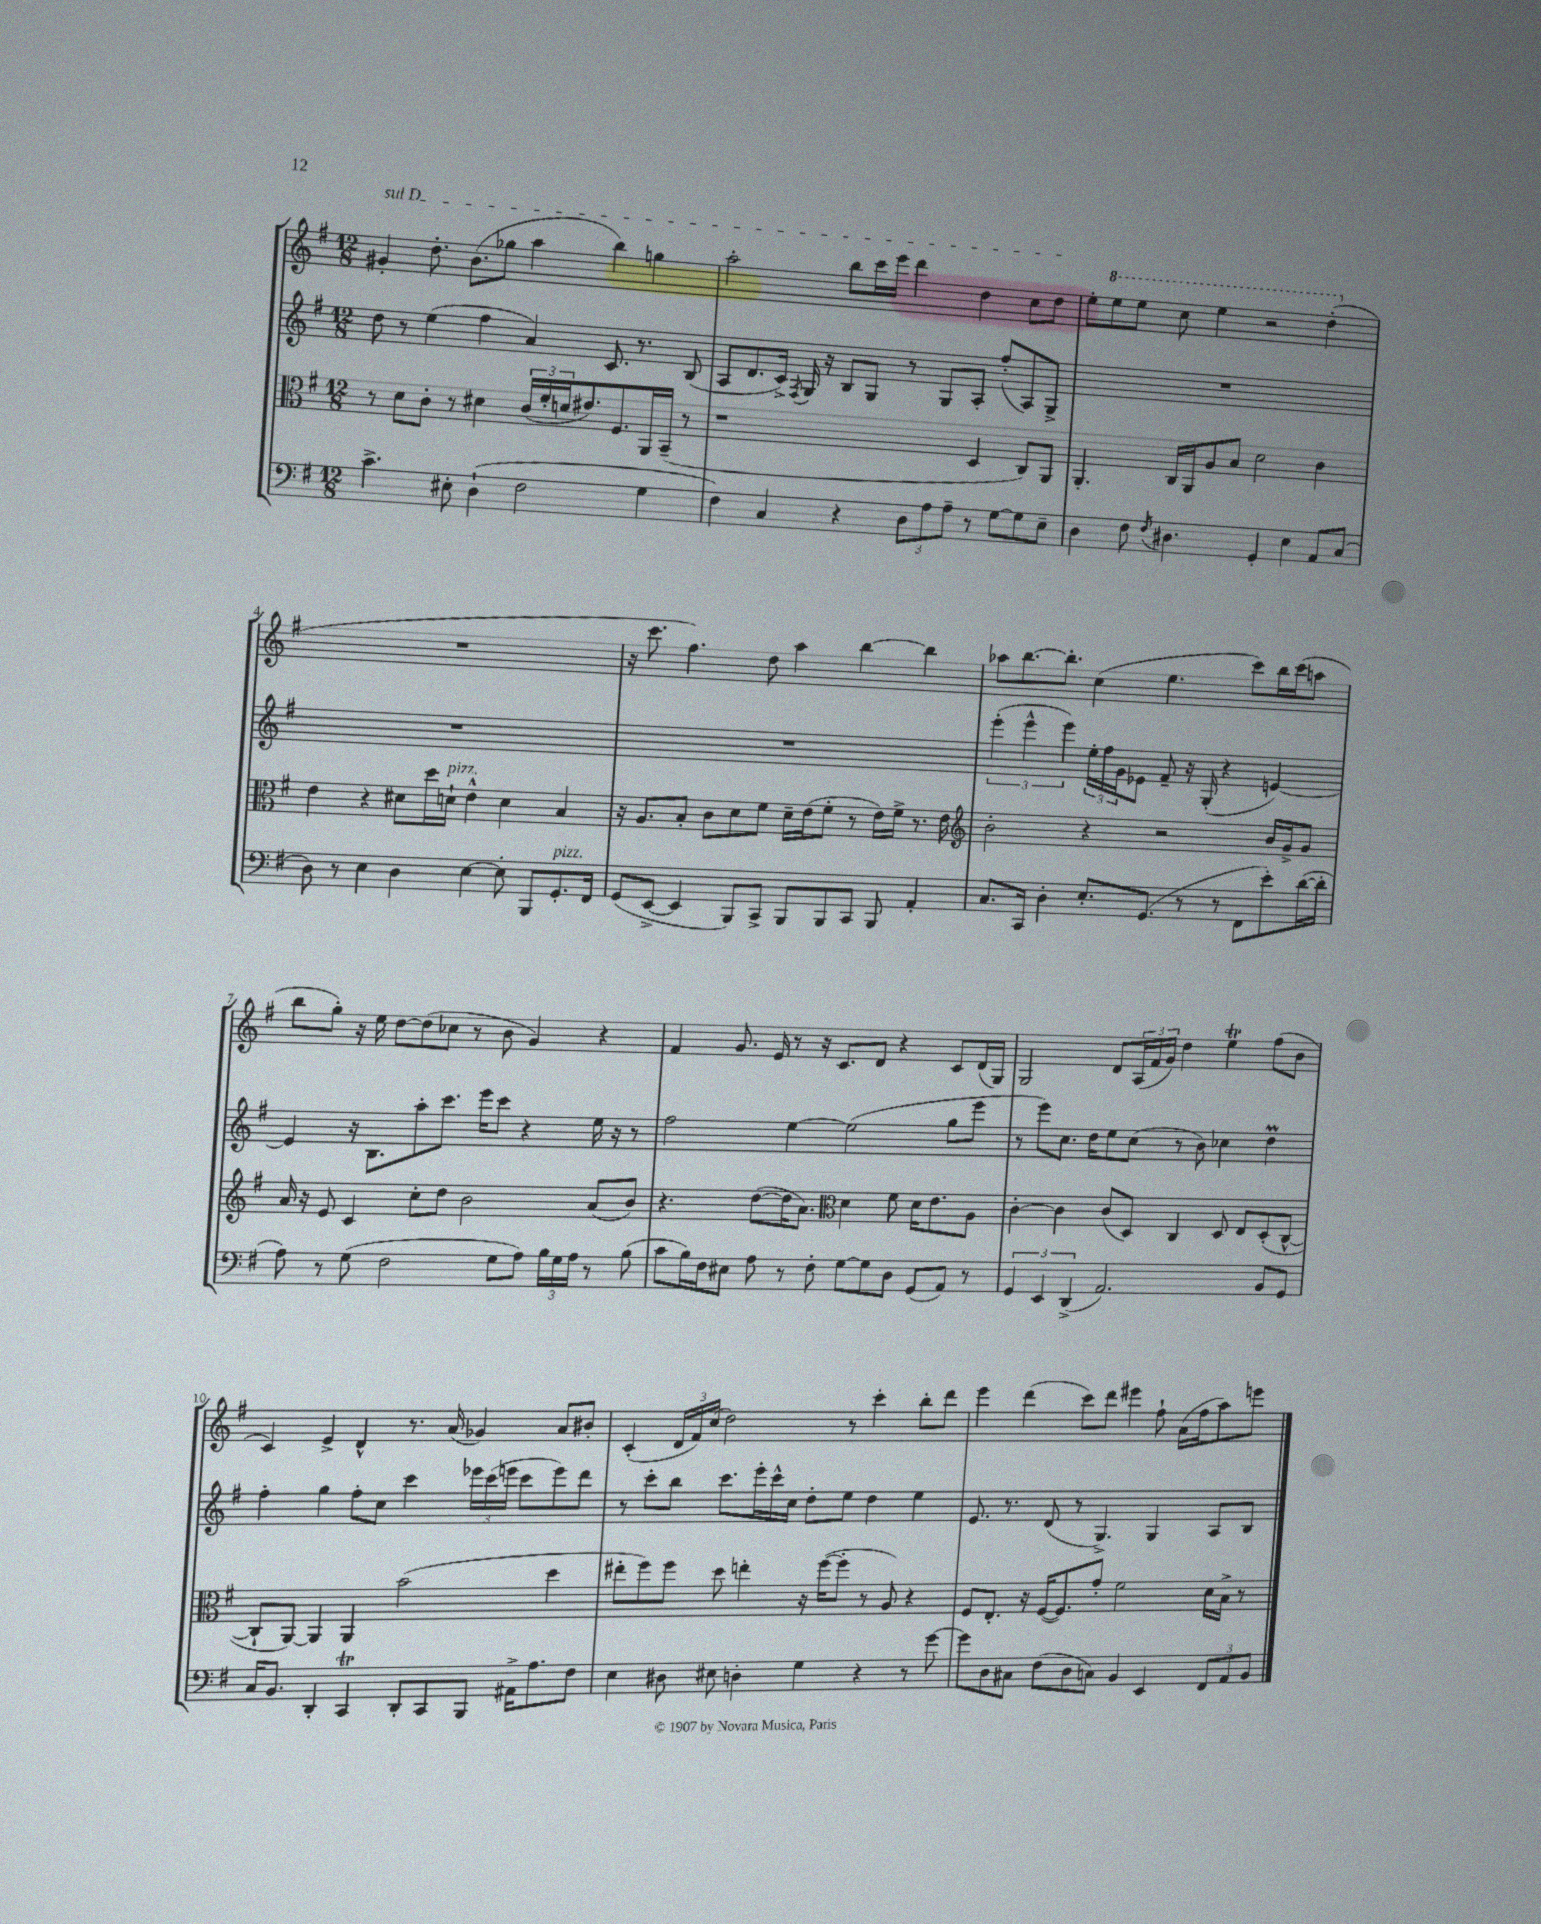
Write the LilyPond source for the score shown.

<<
\new StaffGroup <<
\new Staff = "s0" {
    \clef treble \key g \major \numericTimeSignature \time 12/8
    \once \override TextSpanner.bound-details.left.text = \markup { \italic "sul D" } gis'4-.\startTextSpan d''8.-. b'8.( ges''8 a''4 b''4) g''4 |
    a''2-. b''8 c'''16 e'''16 d'''4 d''4 c''8 d''8\stopTextSpan |
    e''8-. \ottava #1 e'''8 e'''8 c'''8 e'''4 r2 d'''4-.( \ottava #0 |
    R1. |
    r16 c'''8. fis''4.) d''8 a''4 b''4~ b''4 |
    aes''8 b''8.~ b''8.-. c''4( e''4. c'''8) b''16 c'''16( a''8 |
    b''8 g''8-.) r16 e''16 d''8~ d''8( ces''8 r8 b'8 g'4) r4 |
    fis'4 g'8. e'16 r8 r16 c'8. d'8 r4 c'8 d'16( g16) |
    g2 d'8 \tuplet 3/2 { a16( fis'16 g'16) } d''4 e''4\trill fis''8( b'8 |
    c'4) e'4-> d'4-^ r8. a'16( ges'4) a'8 bis'8-. |
    c'4-.( \tuplet 3/2 { d'16 fis'16) c''16( } d''2) r8 c'''4-. b''8-. d'''8 |
    e'''4 d'''4( c'''8) d'''8 eis'''4 fis''8-! a'16( fis''16 a''8) e'''8 \bar "|." |
}
\new Staff = "s1" {
    \clef treble \key g \major \numericTimeSignature \time 12/8
    d''8 r8 e''4( fis''4 a'4) c'8. r8. b8( |
    a8 d'8. c'16->) \acciaccatura { fis8 } g16 r16 b8 g8 r8 g8 a8-. fis''8-.( a8) g8-> |
    R1. |
    R1. |
    R1. |
    \tuplet 3/2 { e'''4-.( e'''4-^ e'''4) } \tuplet 3/2 { e''16-. fis''16 g'16 } ees'8 fis'8-- r16 g16-.( r4 e'4~) |
    e'4 r16 b8. a''8-. c'''8. e'''16 c'''8 r4 e''16 r16 r8 |
    fis''2 e''4~ e''2( g''8 e'''8 |
    r8 e'''8) c''8. d''16 e''8 c''8( r8 b'8) ces''4 d''4\prall |
    fis''4-. g''4 fis''8-. c''8 c'''4 \tuplet 3/2 { ees'''16 c'''16( e'''16 } c'''8 e'''8) d'''8 |
    r8 c'''8-. b''8 c'''8. e'''16-. c'''16-^ c''16 d''8-. e''8 d''4 e''4 |
    e'8. r8. d'8( r8 g4.->) g4 a8 b8 \bar "|." |
}
\new Staff = "s2" {
    \clef alto \key g \major \numericTimeSignature \time 12/8
    r8 d'8 c'8-. r8 dis'4 \tuplet 3/2 { c'16( fis'16-. d'16 } eis'8.) fis8. a,16 b,16--( r8 |
    r1 d4 c8) a,8 |
    a,4.-. c16 a,16 a8 b8 d'2 c'4 |
    e'4 r4 dis'8 d''16 d'16-!^\markup { \italic "pizz." } e'4-^ d'4 b4 |
    r16 a8. b8-. c'8 d'8 fis'8 d'16-- e'16( fis'8-. r8 e'16) fis'16-> r8. e'16 |
    \clef treble b'2-. r4 r2 b'16 g'16-> g'8 |
    a'16 r16 e'8 c'4 c''8-. d''8 b'2 a'8( b'8) |
    r4. d''8~( d''16 a'8.) \clef alto d'4 fis'8 d'16 e'8. a8 |
    c'4~-. c'4 c'8( d8) c4 d8 e8 d8-.( c8~-^ |
    c8-! a,8~) a,4 a,4 b'2( d''4 |
    eis''8-. fis''8) fis''8 d''8 e''4-. r16 fis''16~( fis''8-. r8 a8) r4 |
    fis8 e8.-. r16 fis16~( fis8.) g'8-. fis'2 d'16 b16-> r8 \bar "|." |
}
\new Staff = "s3" {
    \clef bass \key g \major \numericTimeSignature \time 12/8
    c'4.-> eis8-. d4-!( fis2 g4 |
    fis4) c4 r4 \tuplet 3/2 { d8 a8 a8-- } r8 g8~ g8 e8-- |
    d4 fis8 \acciaccatura { fis8 } dis4. g,4-. e4 a,8 c8( |
    d8) r8 e4 d4 e4~ e8-. b,,8 g,8.-.^\markup { \italic "pizz." } fis,16 |
    g,8( e,8~-> e,4 b,,8) c,8-> b,,8 b,,8 c,8 b,,8 a,4-. |
    c8. c,16 d4-. e8.-. g,8.( r8 r8 fis,8 e'8-.) d'16~( d'16-. |
    a8) r8 g8( fis2 g8 a8) \tuplet 3/2 { b16 g16 a16 } r8 b8( |
    c'8 b16) fis16 eis8 a8 r8 fis8-. g8~ g8 d8 g,8( a,8) r8 |
    \tuplet 3/2 { g,4 e,4 d,4->( } a,2.) b,8 g,8 |
    c16 b,8. d,4-. c,4\trill d,8-. c,8 b,,8 ais,16-> a8. fis8 |
    e4 dis8 eis8 d4-. g4 r4 r8 g'8~ |
    g'8 d8 cis8 fis8( d8 c8) b,4 e,4 \tuplet 3/2 { fis,8 a,8 b,8 } \bar "|." |
}
>>
>>
